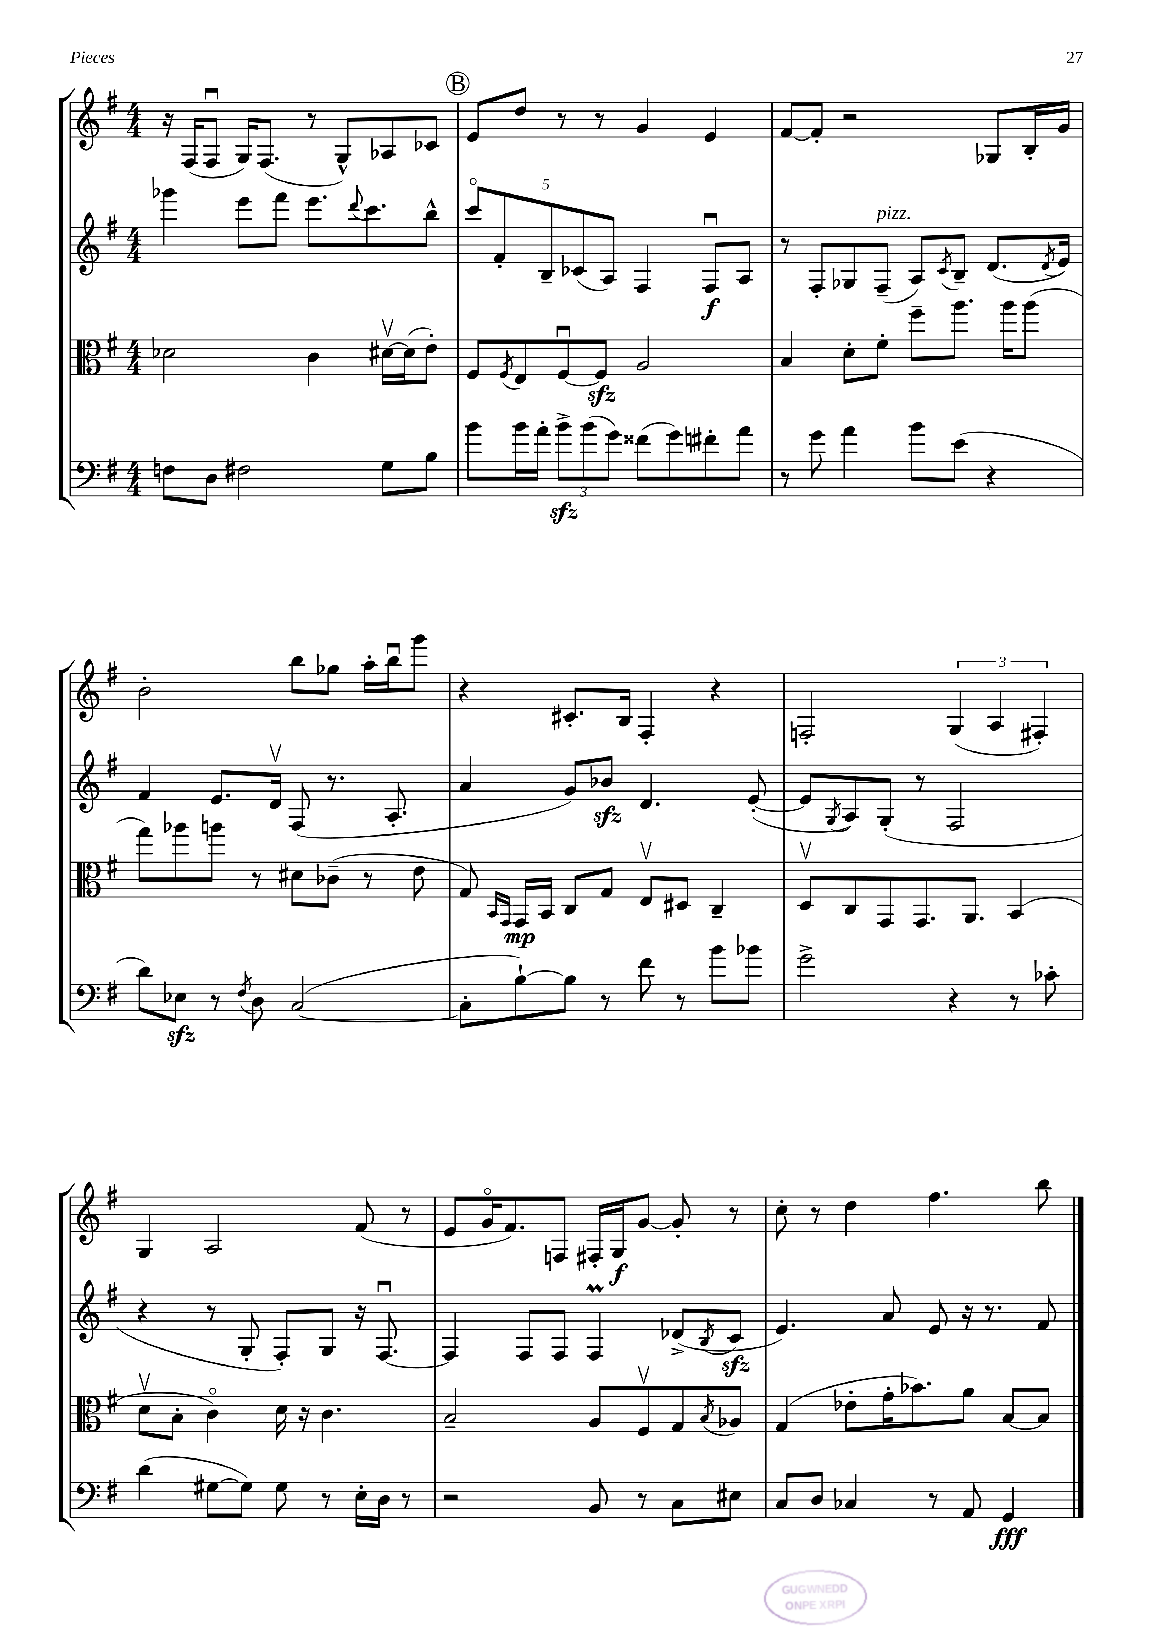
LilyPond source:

<<
\new StaffGroup <<
\new Staff = "s0" {
    \clef treble \key g \major \numericTimeSignature \time 4/4
    r16 fis16( fis8\downbow g16) fis8.( r8 g8-^) aes8 ces'8 |
    \mark \markup { \circle "B" } e'8 d''8 r8 r8 g'4 e'4 |
    fis'8~ fis'8-. r2 ges8 b16-. g'16 |
    b'2-. b''8 ges''8 a''16-. b''16\downbow g'''8 |
    r4 cis'8.-. b16 fis4-. r4 |
    f2-. \tuplet 3/2 { g4( a4 fis4-.) } |
    g4 a2 fis'8( r8 |
    e'8 g'16\flageolet fis'8.) f8 fis16-. g16\f g'8~ g'8-. r8 |
    c''8-. r8 d''4 fis''4. b''8 \bar "|." |
}
\new Staff = "s1" {
    \clef treble \key g \major \numericTimeSignature \time 4/4
    ges'''4 e'''8 fis'''8 e'''8. \appoggiatura { d'''8 } c'''8. b''8-^ |
    \mark \markup { \circle "B" } \tuplet 5/4 { c'''8\flageolet fis'8-. b8-- ces'8( a8) } fis4 fis8\downbow\f a8 |
    r8 fis8-. ges8 fis8--^\markup { \italic "pizz." }( a8) \acciaccatura { c'8 } b8-- d'8.( \acciaccatura { d'8 } e'16) |
    fis'4 e'8. d'16\upbow fis8( r8. a8.-. |
    a'4 g'8) bes'8\sfz d'4. e'8~-.( |
    e'8 \acciaccatura { g8 } a8) g8-.( r8 fis2 |
    r4 r8 g8-. fis8-.) g8 r16 fis8.~\downbow |
    fis4 fis8 fis8 fis4\prall des'8->( \acciaccatura { b8 } c'8\sfz |
    e'4.) a'8 e'8 r16 r8. fis'8 \bar "|." |
}
\new Staff = "s2" {
    \clef alto \key g \major \numericTimeSignature \time 4/4
    des'2 c'4 dis'16~\upbow dis'16( e'8-.) |
    \mark \markup { \circle "B" } fis8 \acciaccatura { fis8 } e8 fis8~\downbow fis8\sfz a2 |
    b4 d'8-. fis'8-. fis''8-- a''8. a''16 a''8( |
    g''8) aes''8 a''8 r8 dis'8 ces'8--( r8 e'8 |
    g8) \grace { b,16 g,16 } g,16\mp b,16 c8 g8 e8\upbow dis8 c4-- |
    d8\upbow c8 g,8 g,8. a,8. b,4( |
    d'8\upbow b8-. c'4\flageolet) d'16 r16 c'4. |
    b2-- a8 fis8\upbow g8 \acciaccatura { b8 } aes8 |
    g4( ees'8-. g'16-. bes'8.) a'8 b8~ b8 \bar "|." |
}
\new Staff = "s3" {
    \clef bass \key g \major \numericTimeSignature \time 4/4
    f8 d8 fis2 g8 b8 |
    \mark \markup { \circle "B" } b'8 b'16 a'16-. \tuplet 3/2 { b'8->\sfz b'8( g'8) } fisis'8( g'8) fis'8-. a'8 |
    r8 g'8 a'4 b'8 e'8( r4 |
    d'8) ees8\sfz r8 \acciaccatura { fis8 } d8 c2~( |
    c8-. b8~-!) b8 r8 fis'8 r8 b'8 bes'8 |
    g'2-> r4 r8 ces'8-. |
    d'4( gis8~ gis8) gis8 r8 e16-. d16 r8 |
    r2 b,8 r8 c8 eis8 |
    c8 d8 ces4 r8 a,8 g,4\fff \bar "|." |
}
>>
>>
\layout { \context { \Score \remove "Bar_number_engraver" } }
